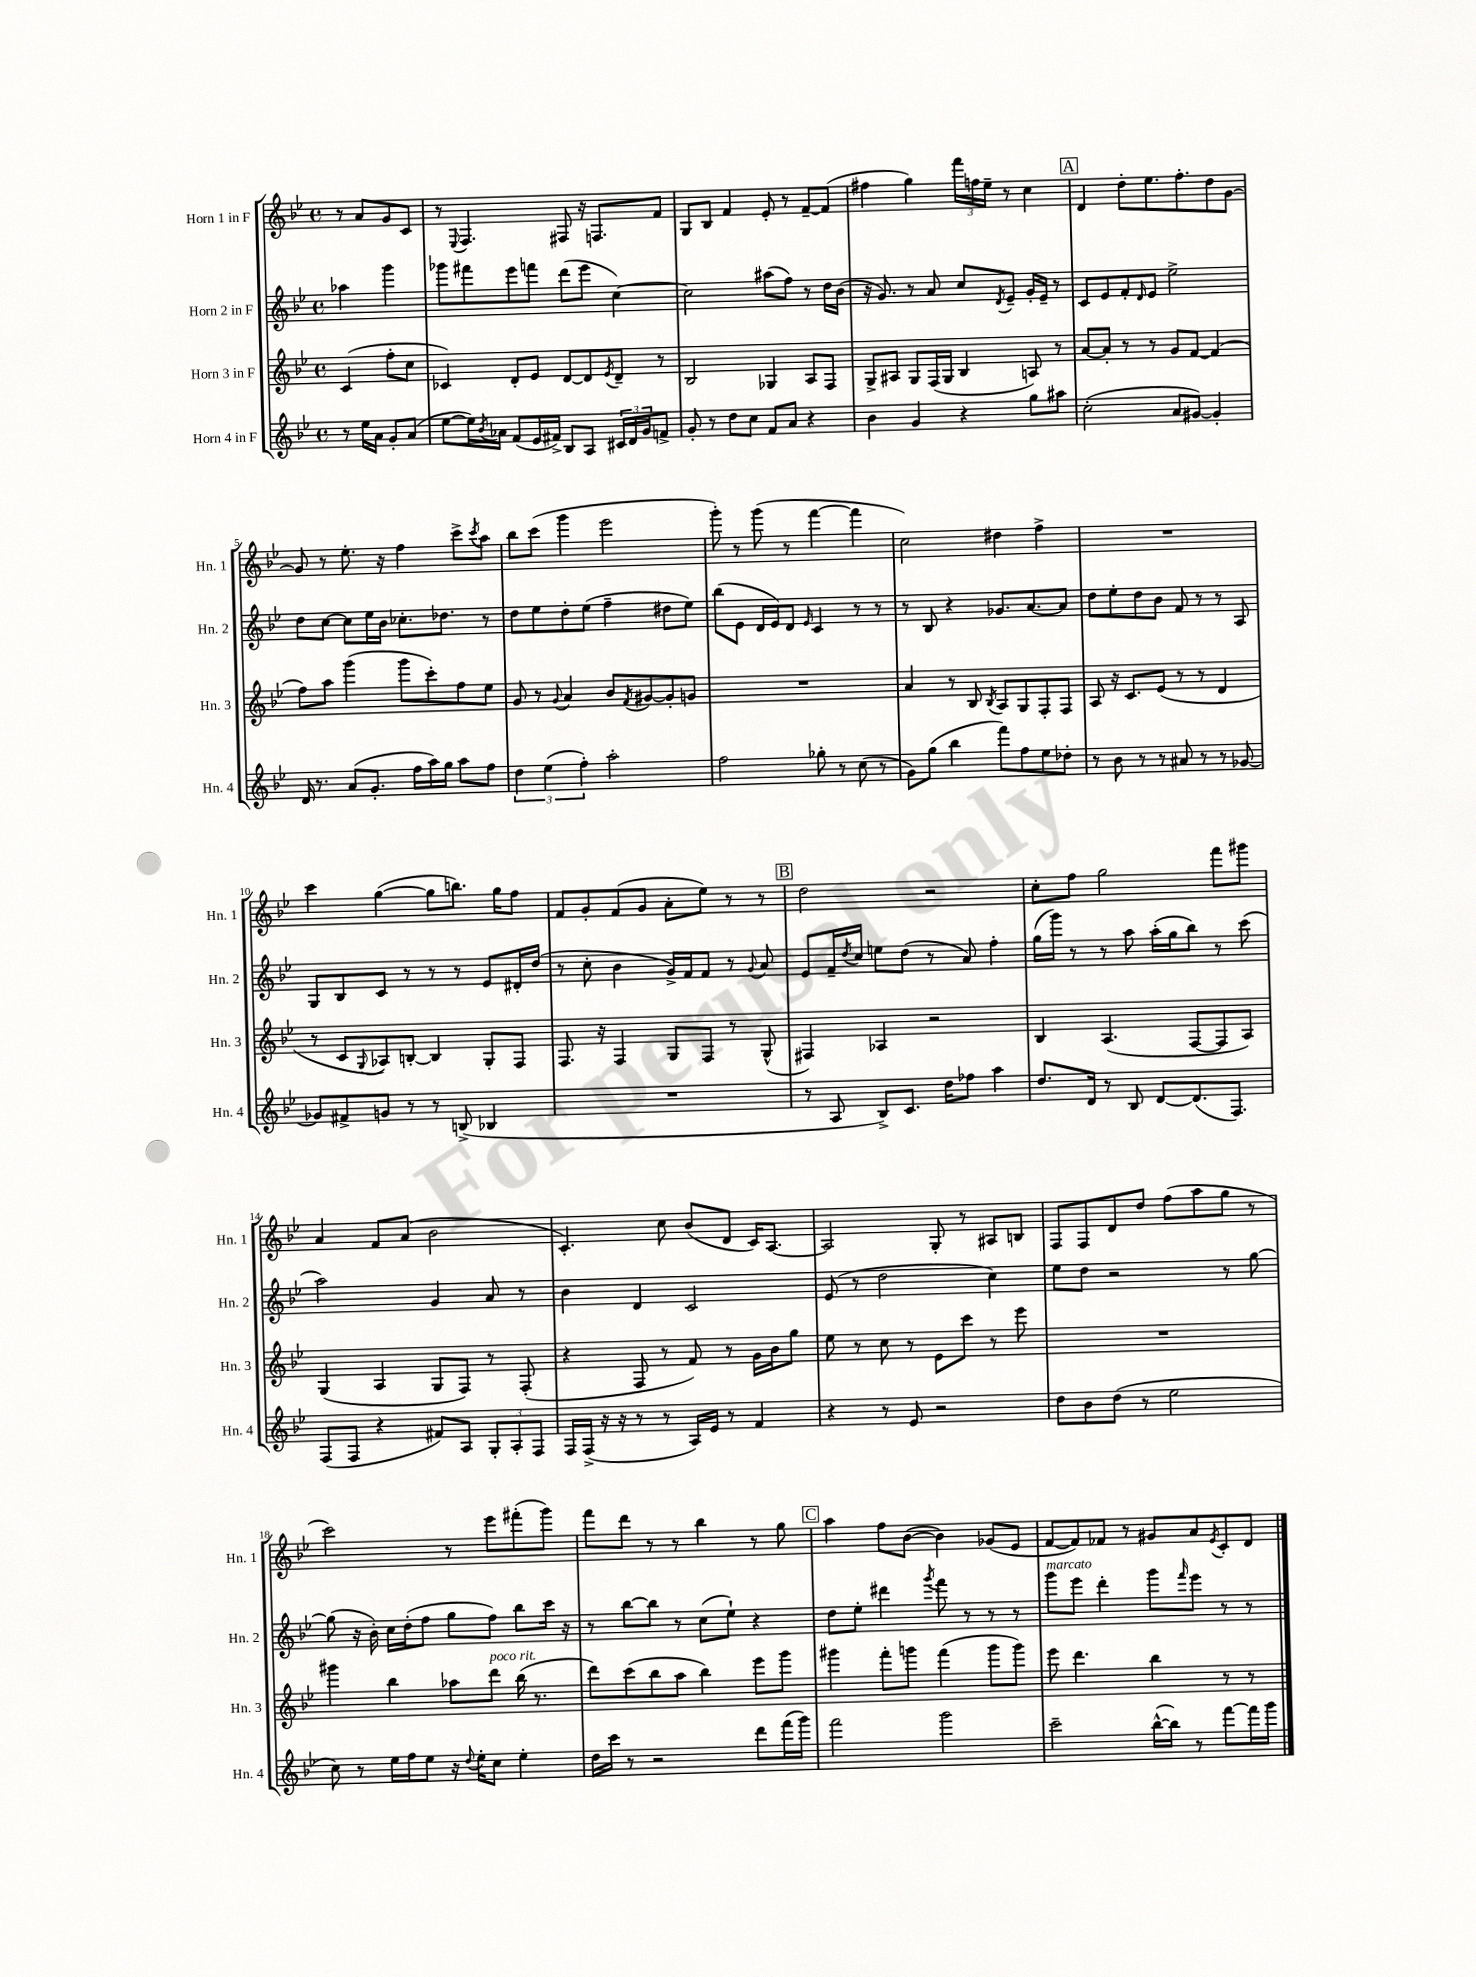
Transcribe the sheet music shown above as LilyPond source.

<<
\new StaffGroup <<
\new Staff = "s0" \with { instrumentName = "Horn 1 in F" shortInstrumentName = "Hn. 1" } {
    \clef treble \key bes \major \defaultTimeSignature \time 4/4 \partial 2
    r8 a'8 g'8 c'8 |
    r8 \appoggiatura { ees8 } f4. fis8 r16 f8. f'8 |
    g8 bes8 f'4 ees'8-. r8 f'8~-- f'8( |
    fis''4 g''4) \tuplet 3/2 { f'''16 f''16 ees''16-- } r8 c''4 |
    \mark \markup { \box "A" } d'4 d''8-. ees''8. f''8.-. d''8 g'8~ |
    g'8 r8 ees''8.-. r16 f''4 c'''8-> \acciaccatura { c'''8 } a''8 |
    bes''8 c'''8( g'''4 ees'''2 |
    g'''8-.) r8 g'''8( r8 f'''4~ f'''4 |
    c''2) dis''4 f''4-> |
    R1 |
    c'''4 g''4~( g''8 b''8.) g''16 f''8 |
    f'8 g'8-. f'8( g'8 a'8-. ees''8) r8 r8 |
    \mark \markup { \box "B" } d''2 r2 |
    c''8-. f''8 g''2 f'''8 gis'''8 |
    a'4 f'8 a'8( bes'2 |
    c'4.-.) c''8 bes'8( d'8 c'16) a8.~ |
    a2 g8-. r8 ais8 b8 |
    f8 f8 d'8 d''8 f''8( a''8 g''8 r8 |
    c'''2) r8 ees'''8 fis'''8-.( g'''8) |
    f'''8 d'''8 r8 r8 bes''4 r8 g''8 |
    \mark \markup { \box "C" } a''4 f''8 bes'8~( bes'4) ges'8( ees'8 |
    f'8~ f'8) fes'8 r8 gis'8 a'8 \acciaccatura { ees'8 } c'8-. d'8 \bar "|." |
}
\new Staff = "s1" \with { instrumentName = "Horn 2 in F" shortInstrumentName = "Hn. 2" } {
    \clef treble \key bes \major \defaultTimeSignature \time 4/4 \partial 2
    aes''4 g'''4 |
    ges'''8 fis'''8 ees'''8 f'''8 d'''8( ees'''8 c''4~) |
    c''2 ais''8( f''8) r8 d''16 bes'16( |
    r16 g'8.) r8 a'8 c''8 \acciaccatura { d'8 } ees'8-- g'16-. ees'16-- r8 |
    \mark \markup { \box "A" } c'8 ees'8 f'8-. \grace { d'16 } ees'8 ees''2-> |
    d''8 c''8~ c''8 ees''16 bes'16 ces''8.-. des''8. r8 |
    d''8 ees''8 d''8-. ees''8( f''4-- dis''8 ees''8) |
    bes''8( ees'8 d'16 ees'16) d'8 \grace { ees'16 } c'4 r8 r8 |
    r8 bes8 r4 ges'8. a'8.~ a'8 |
    d''8 ees''8-. d''8 bes'8 f'8 r8 r8 a8 |
    g8 bes8 c'8 r8 r8 r8 ees'8 dis'16-. d''16( |
    r8 c''8-. bes'4 g'16->) f'16 f'8 r8 \appoggiatura { g'8 } a'8 |
    \mark \markup { \box "B" } ees'8 f'16-- \acciaccatura { d''8 } c''16 e''8 d''8( r8 a'8) f''4-. |
    g''16( g'''16) r8 r8 a''8 a''16-.( g''16 bes''8) r8 c'''8( |
    a''2) g'4 a'8 r8 |
    bes'4 d'4 c'2 |
    ees'8( r8 d''2 c''4) |
    ees''8 d''8 r2 r8 g''8~ |
    g''8( r16 bes'16-.) c''16 d''16-.( f''8 g''8 f''8) bes''8 c'''16 r16 |
    r8 bes''8~ bes''8 r8 c''8( ees''8-!) r4 |
    \mark \markup { \box "C" } d''8 ees''8-. dis'''4 \acciaccatura { g'''8 } f'''8 r8 r8 r8 |
    g'''8^\markup { \italic "marcato" } ees'''8 d'''4-. g'''8 \grace { f'''16 } ees'''8 r8 r8 \bar "|." |
}
\new Staff = "s2" \with { instrumentName = "Horn 3 in F" shortInstrumentName = "Hn. 3" } {
    \clef treble \key bes \major \defaultTimeSignature \time 4/4 \partial 2
    c'4( f''8-. c''8 |
    ces'4) d'8-. ees'8 d'8~ d'8 \acciaccatura { ees'8 } d'8-- r8 |
    bes2 ges4 a8 f8 |
    g8-> ais8 g8 f16( g16 bes4 a8) r8 |
    \mark \markup { \box "A" } a'8~ a'8-. r8 r8 g'8 f'8~ f'4( |
    f''8) a''8 g'''4( g'''8 c'''8-.) f''8 ees''8 |
    g'8 r8 \appoggiatura { g'8 } a'4 bes'8 \acciaccatura { f'8 } gis'8~ gis'8-. g'8 |
    R1 |
    a'4 r8 bes8 \acciaccatura { bes8 } a8 g8 f8-. f8 |
    a8 r16 c'8. ees'8( r8 r8 d'4 |
    r8 c'8 \appoggiatura { g8 } aes8) b8~-. b4 g8-. f8 |
    f8. r16 f4 g8 f8 r8 g8-^( |
    \mark \markup { \box "B" } fis4) aes4 r2 |
    bes4 a4.( f8~ f8 a8) |
    g4( a4 g8 f8) r8 f8-.( |
    r4 f8 r8 f'8) r8 g'16 bes'16 g''8 |
    ees''8 r8 c''8 r8 ees'8 c'''8 r8 ees'''8 |
    R1 |
    gis'''4 bes''4 aes''8 d'''8^\markup { \italic "poco rit." } bes''16( r8. |
    d'''8) c'''8( bes''8 a''8 bes''4) ees'''8 g'''8 |
    \mark \markup { \box "C" } gis'''4 f'''8-. g'''8 f'''4( g'''8 g'''8) |
    ees'''8 d'''4. bes''4 r8 r8 \bar "|." |
}
\new Staff = "s3" \with { instrumentName = "Horn 4 in F" shortInstrumentName = "Hn. 4" } {
    \clef treble \key bes \major \defaultTimeSignature \time 4/4 \partial 2
    r8 ees''16 a'16 g'8-. a'8( |
    ees''8~ ees''16) \acciaccatura { bes'8 } aes'16 f'8( ees'16 fis'16->) bes8 a8 \tuplet 3/2 { cis'16 d'16 g'16 } f'8-> |
    g'8-. r8 d''8 c''8 f'8 a'8 r4 |
    bes'4 g'4 r4 g''8 ais''8 |
    \mark \markup { \box "A" } c''2-.( a'8 gis'8~) gis'4-. |
    d'16 r8. a'8( g'8.-. f''16 a''16) g''16 a''8 f''8 |
    \tuplet 3/2 { d''4 ees''4( f''4-.) } a''2-. |
    f''2 ges''8-. r8 c''8( r8 |
    g'8) g''8( bes''4 f'''8) f''8 ees''8 des''8-. |
    r8 bes'8 r8 r8 ais'8 r8 r8 ges'8~ |
    ges'8 fis'8-> g'8 r8 r8 b8->( bes4 |
    R1 |
    \mark \markup { \box "B" } r8 a8 bes8->) c'8. d''16 fes''8 a''4 |
    d''8. d'16 r8 bes8 d'8~ d'8.( f8.) |
    f8( f8 r4 fis'8) a8 \tuplet 3/2 { g8-. a8-. f8 } |
    f16 f16->( r16 r16 r8 r8 a16) ees'16 r8 f'4 |
    r4 r8 ees'8 r2 |
    d''8 bes'8 d''8( r8 ees''2 |
    c''8) r8 ees''16 f''16 ees''8 r16 \appoggiatura { d''8 } ees''16-. c''8 ees''4-. |
    d''16 c'''16 r8 r2 d'''8 f'''16( g'''16) |
    \mark \markup { \box "C" } f'''2 g'''2 |
    c'''2-- bes''16~-^( bes''16) r8 f'''8~ f'''16 g'''16 \bar "|." |
}
>>
>>
